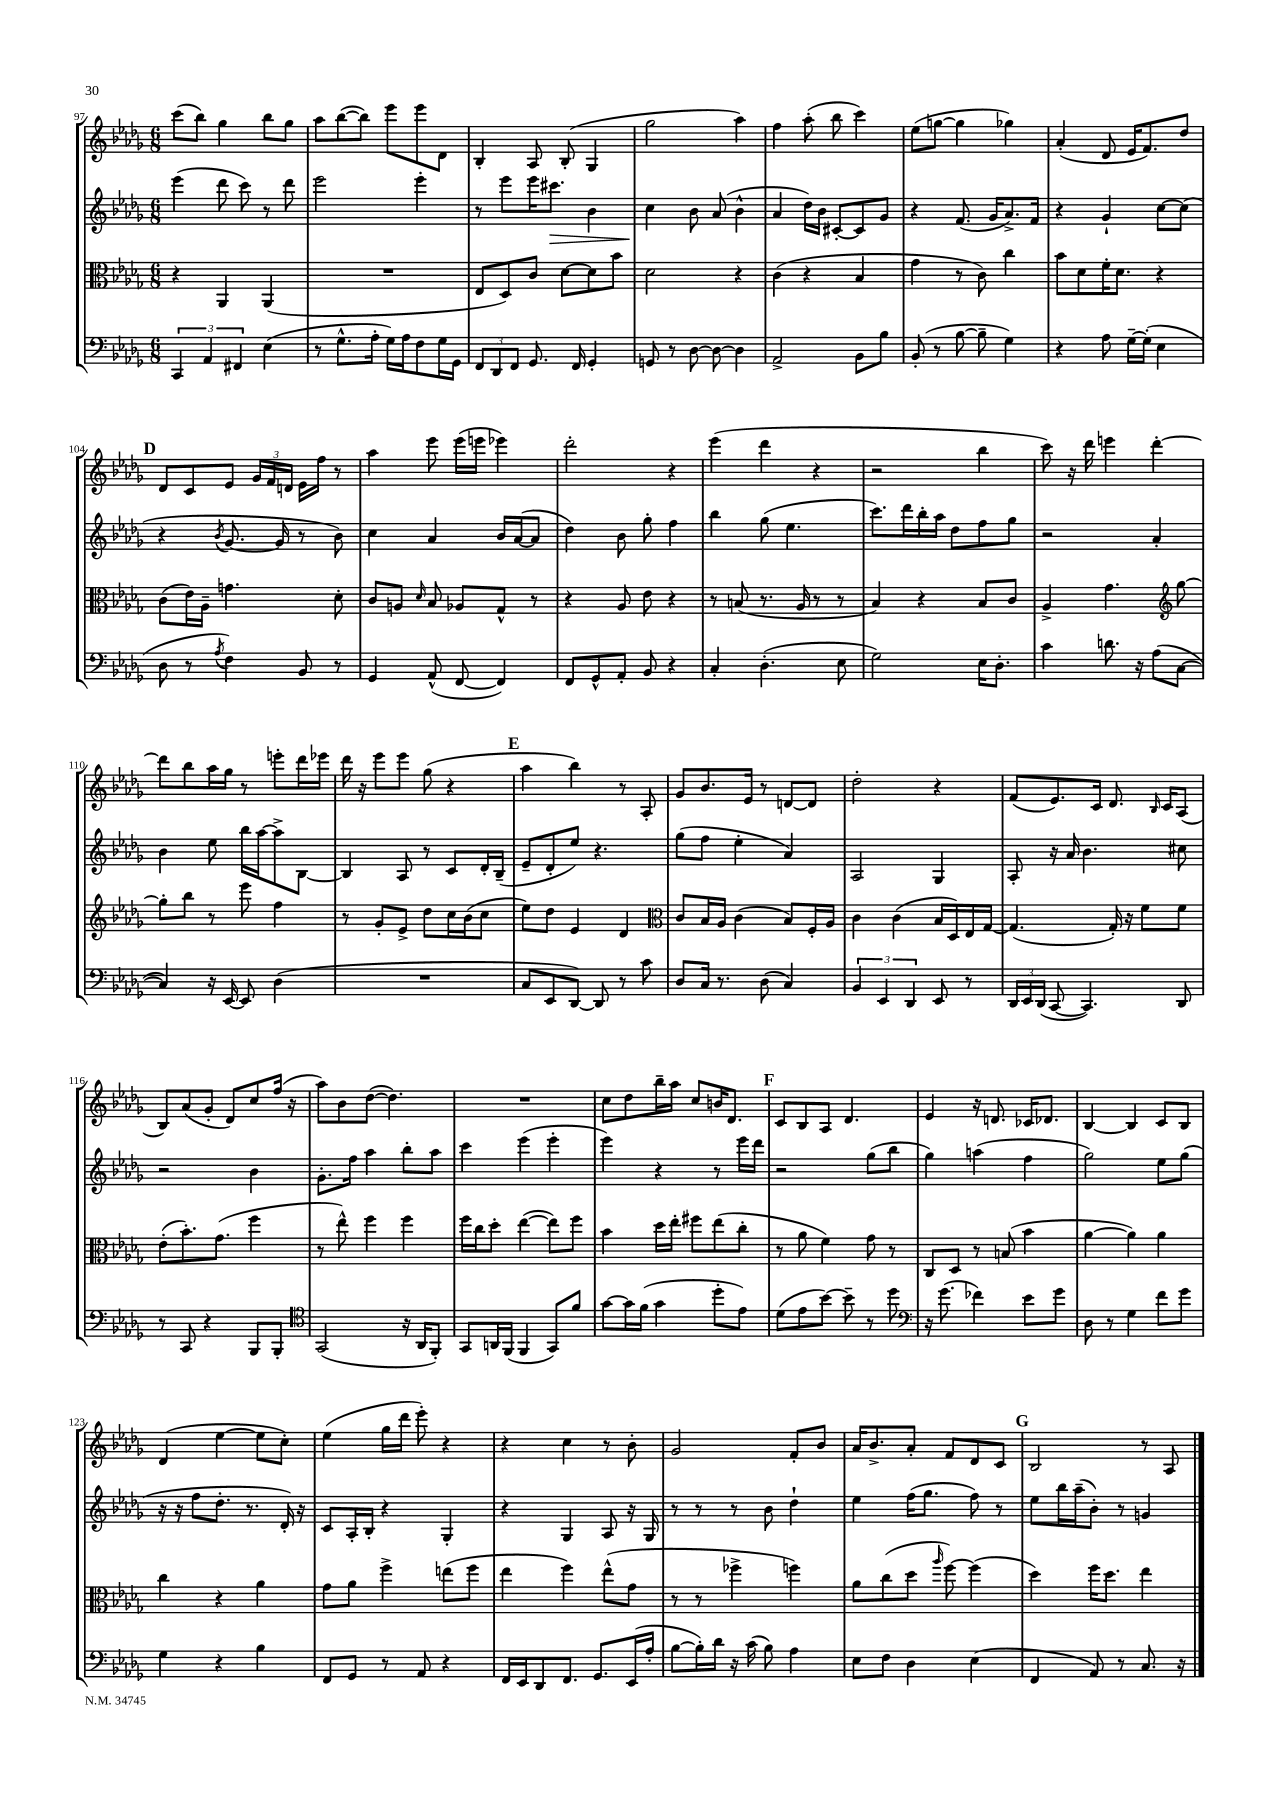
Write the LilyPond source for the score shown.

<<
\new StaffGroup <<
\new Staff = "s0" {
    \clef treble \key des \major \numericTimeSignature \time 6/8
    \autoBeamOff c'''8[( bes''8]) ges''4 bes''8[ ges''8] |
    aes''8[ bes''8~( bes''8]) ees'''8[ ees'''8 des'8] |
    bes4-. aes8 bes8-.( ges4 |
    ges''2 aes''4) |
    f''4 aes''8-.( bes''8 c'''4) |
    ees''8[( g''8]~ g''4 ges''4) |
    aes'4-.( des'8 ees'16[ f'8.) des''8] |
    \mark \markup { \bold "D" } des'8[ c'8 ees'8] \tuplet 3/2 { ges'16[ f'16 d'16] } ees'16[ f''16] r8 |
    aes''4 ees'''8 ees'''16[( e'''16] ees'''4) |
    des'''2-. r4 |
    ees'''4( des'''4 r4 |
    r2 bes''4 |
    c'''8) r16 des'''16 e'''4 des'''4~-. |
    des'''8[ bes''8 aes''16 ges''16] r8 e'''8[-. des'''16 ees'''16] |
    des'''16 r16 ees'''8[ ees'''8] ges''8( r4 |
    \mark \markup { \bold "E" } aes''4 bes''4) r8 aes8-. |
    ges'8[ bes'8. ees'16] r8 d'8[~ d'8] |
    des''2-. r4 |
    f'8[( ees'8.) c'16] des'8. \grace { bes16 } c'16[ aes8]( |
    bes8[) aes'8( ges'8]-. des'8[) c''8 f''16]( r16 |
    aes''8[) bes'8 des''8]~( des''4.) |
    R2. |
    c''8[ des''8 bes''16-- aes''16] c''8[ b'16 des'8.] |
    \mark \markup { \bold "F" } c'8[ bes8 aes8] des'4. |
    ees'4 r16 d'8. ces'16[ des'8.] |
    bes4~ bes4 c'8[ bes8] |
    des'4( ees''4~ ees''8[ c''8]-.) |
    ees''4( ges''16[ des'''16] ees'''8-.) r4 |
    r4 c''4 r8 bes'8-. |
    ges'2 f'8[-. bes'8] |
    aes'16[ bes'8.-> aes'8]-. f'8[ des'8 c'8] |
    \mark \markup { \bold "G" } bes2 r8 aes8 \bar "|." |
}
\new Staff = "s1" {
    \clef treble \key des \major \numericTimeSignature \time 6/8
    \autoBeamOff ees'''4( des'''8 c'''8) r8 des'''8 |
    ees'''2 ees'''4-. |
    r8 ees'''8[ ees'''16 cis'''8.]\> bes'4 |
    c''4\! bes'8 aes'8( bes'4-^ |
    aes'4 des''16[) bes'16] cis'8[~-. cis'8 ges'8] |
    r4 f'8.( ges'16[ aes'8.->) f'16] |
    r4 ges'4-! c''8[~ c''8]( |
    \mark \markup { \bold "D" } r4 \acciaccatura { bes'8 } ges'8.~ ges'16 r8 bes'8) |
    c''4 aes'4 bes'16[ aes'16~( aes'8] |
    des''4) bes'8 ges''8-. f''4 |
    bes''4 ges''8( ees''4. |
    c'''8.[) des'''16 bes''16-. aes''16] des''8[ f''8 ges''8] |
    r2 aes'4-. |
    bes'4 ees''8 bes''16[ aes''16~ aes''8-> bes8]~ |
    bes4 aes8 r8 c'8[ des'16-. bes16]--( |
    \mark \markup { \bold "E" } ees'8[-- des'8-. ees''8]) r4. |
    ges''8[( f''8] ees''4-. aes'4) |
    aes2 ges4 |
    aes8-. r16 aes'16 bes'4. cis''8 |
    r2 bes'4 |
    ges'8.[-. f''16] aes''4 bes''8[-. aes''8] |
    c'''4 ees'''4( ees'''4-. |
    ees'''4) r4 r8 ees'''16[ des'''16] |
    \mark \markup { \bold "F" } r2 ges''8[( bes''8] |
    ges''4) a''4( f''4 |
    ges''2) ees''8[ ges''8]( |
    r16 r16 f''8[ des''8.]-. r8. des'16-.) r16 |
    c'8[ aes16-. bes16]-. r4 ges4-. |
    r4 ges4 aes8 r16 ges16 |
    r8 r8 r8 bes'8 des''4-! |
    ees''4 f''16[( ges''8.] f''8) r8 |
    \mark \markup { \bold "G" } ees''8[ bes''16 aes''16--( bes'8]-.) r8 g'4 \bar "|." |
}
\new Staff = "s2" {
    \clef alto \key des \major \numericTimeSignature \time 6/8
    \autoBeamOff r4 aes,4 aes,4( |
    R2. |
    ees8[ des8) c'8] des'8[~ des'8 bes'8] |
    des'2 r4 |
    c'4( r4 bes4 |
    ges'4 r8 c'8) c''4 |
    bes'8[ des'8 f'16-. des'8.] r4 |
    \mark \markup { \bold "D" } c'8[( ees'16) aes16]-- g'4. des'8-. |
    c'8[ a8] \grace { des'16 } bes8 aes8[ ges8]-^ r8 |
    r4 aes8 ees'8 r4 |
    r8 b8( r8. aes16 r8 r8 |
    bes4) r4 bes8[ c'8] |
    aes4-> ges'4. \clef treble ges''8~ |
    ges''8[-. bes''8] r8 ees'''8 f''4 |
    r8 ges'8[-. ees'8]-> des''8[ c''16 bes'16( c''8] |
    \mark \markup { \bold "E" } ees''8[) des''8] ees'4 des'4 |
    \clef alto c'8[ bes16 aes16] c'4( bes8[) f16-. aes16] |
    c'4 c'4( bes16[ des16) ees16 ges16]~ |
    ges4.( ges16-.) r16 f'8[ f'8] |
    ees'8[-.( bes'8.-.) ges'8.]( f''4 |
    r8 ees''8-^) f''4 f''4 |
    f''16[ c''16 des''8]-. ees''4~( ees''8[) f''8] |
    bes'4 des''16[ ees''16]-. fis''8[ ees''8( c''8]-. |
    \mark \markup { \bold "F" } r8 aes'8 f'4) ges'8 r8 |
    c8[ des8] r8 b8( bes'4 |
    aes'4~ aes'4) aes'4 |
    c''4 r4 aes'4 |
    ges'8[ aes'8] f''4-> e''8[( f''8] |
    ees''4 f''4) ees''8[-^( ges'8] |
    r8 r8 fes''4-> f''4) |
    aes'8[ c''8( des''8] \grace { aes''16 } f''8~) f''4( |
    \mark \markup { \bold "G" } des''4) f''16[ des''8.] ees''4 \bar "|." |
}
\new Staff = "s3" {
    \clef bass \key des \major \numericTimeSignature \time 6/8
    \autoBeamOff \tuplet 3/2 { c,4 aes,4 fis,4 } ees4( |
    r8 ges8.[-^ aes16]-. ges16[) aes16 f8 ges16 ges,16] |
    \tuplet 3/2 { f,8[ des,8 f,8] } ges,8. f,16 ges,4-. |
    g,8 r8 des8~ des8~ des4 |
    aes,2-> bes,8[ bes8] |
    bes,8-.( r8 bes8~ bes8-- ges4) |
    r4 aes8 ges16[~-- ges16]-.( ees4 |
    \mark \markup { \bold "D" } des8 r8 \acciaccatura { aes8 } f4) bes,8 r8 |
    ges,4 aes,8-^( f,8~ f,4) |
    f,8[ ges,8-^ aes,8]-. bes,8 r4 |
    c4-. des4.-.( ees8 |
    ges2) ees16[ des8.]-. |
    c'4 d'8. r16 aes8[( c8]~ |
    c4) r16 ees,16~ ees,8 des4( |
    R2. |
    \mark \markup { \bold "E" } c8[ ees,8 des,8]~) des,8 r8 c'8 |
    des8[ c16] r8. des8( c4) |
    \tuplet 3/2 { bes,4 ees,4 des,4 } ees,8 r8 |
    \tuplet 3/2 { des,16[ ees,16 des,16]( } c,8~ c,4.) des,8 |
    r8 c,8 r4 bes,,8[ bes,,8]-. |
    \clef tenor ges,2( r16 aes,16[ f,8]-.) |
    ges,8[ a,16 f,16]( f,4 ges,8[) f'8] |
    ges'8[~ ges'16 f'16]( ges'4 des''8[-. ees'8]) |
    \mark \markup { \bold "F" } des'8[( ees'8 bes'8]~) bes'8-- r8 des''8 |
    \clef bass r16 ges'8.( fes'4) ees'8[ ges'8] |
    des8 r8 ges4 f'8[ ges'8] |
    ges4 r4 bes4 |
    f,8[ ges,8] r8 aes,8 r4 |
    f,16[ ees,16 des,8 f,8.] ges,8.[ ees,16( aes16]-. |
    bes8[~ bes16-.) des'16] r16 c'16( bes8) aes4 |
    ees8[ f8] des4 ees4( |
    \mark \markup { \bold "G" } f,4 aes,8) r8 c8. r16 \bar "|." |
}
>>
>>
\layout { \context { \Score currentBarNumber = #97 } }
